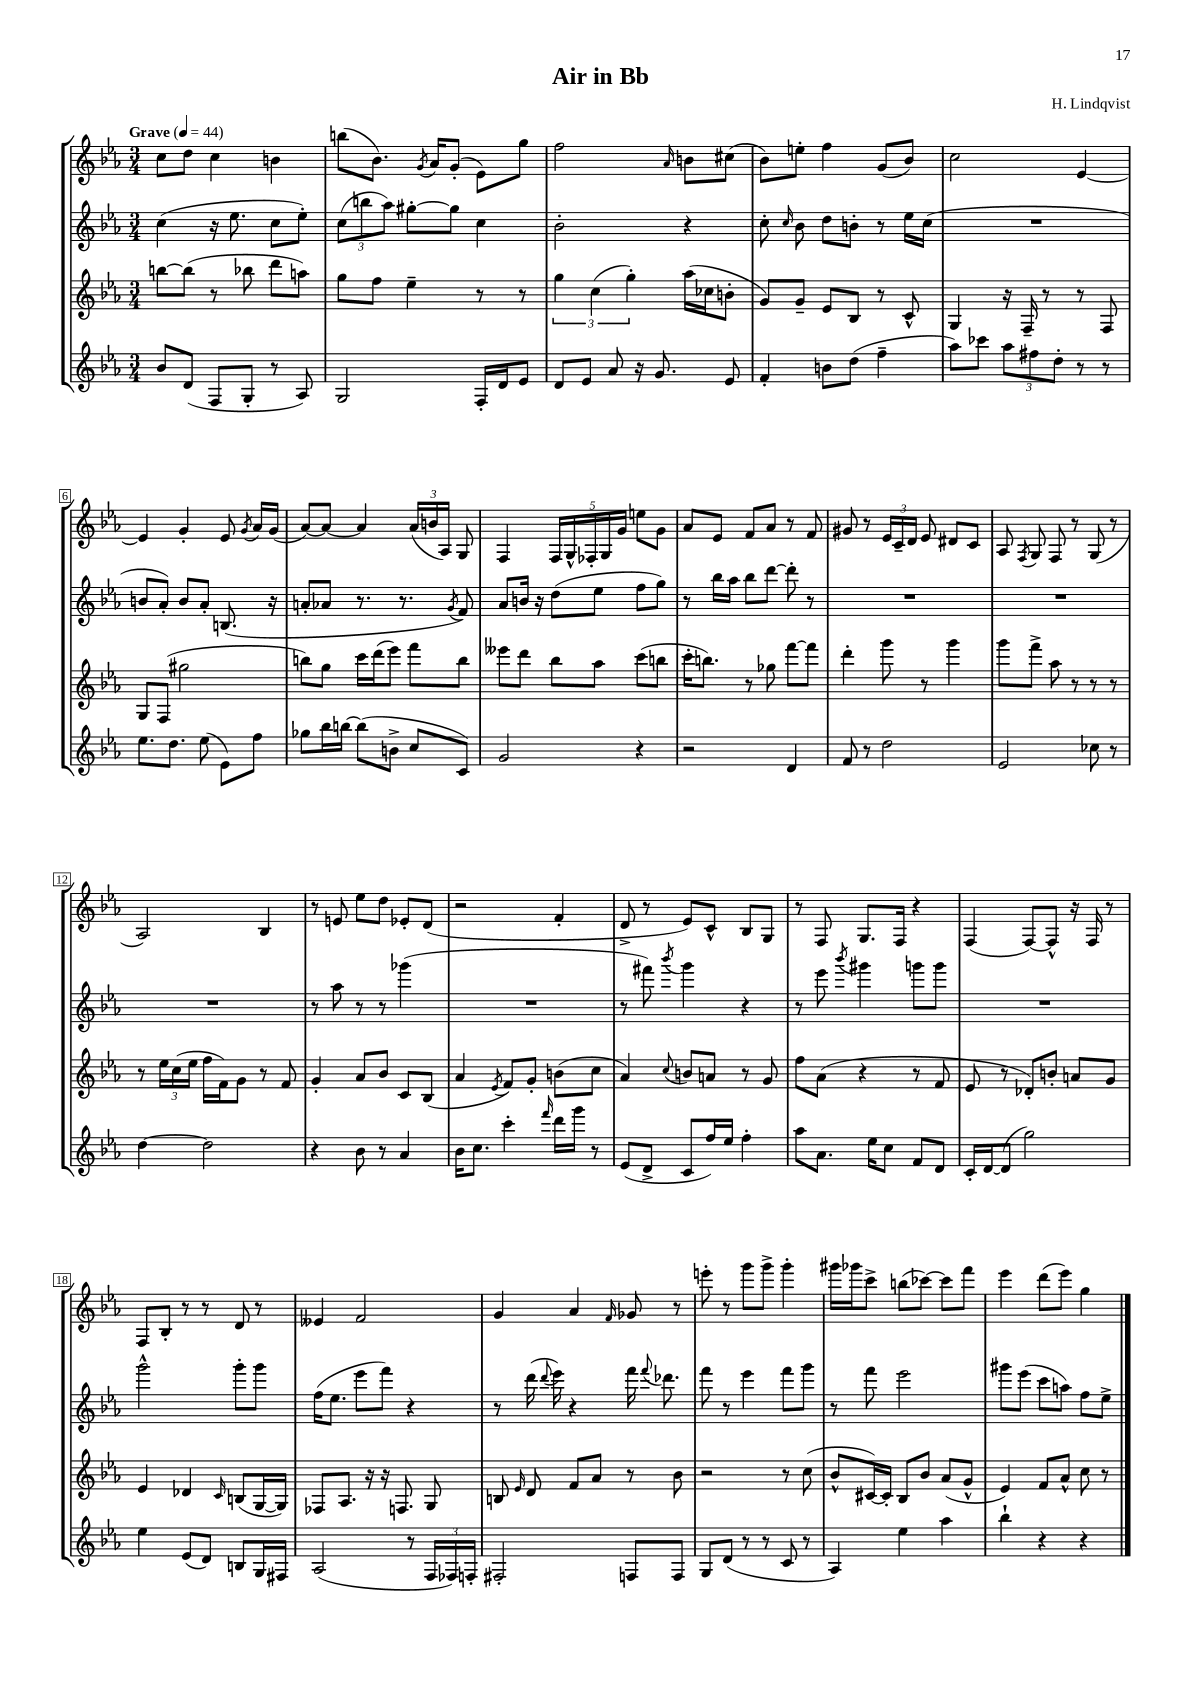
\header { title = "Air in Bb" composer = "H. Lindqvist" }
<<
\new StaffGroup <<
\new Staff = "s0" {
    \clef treble \key ees \major \numericTimeSignature \time 3/4 \tempo "Grave" 4 = 44
    \autoBeamOff c''8[ d''8] c''4 b'4 |
    b''8[( bes'8.]) \acciaccatura { g'8 } aes'16[ g'8]-.( ees'8[) g''8] |
    f''2 \grace { aes'16 } b'8[ cis''8]( |
    bes'8[) e''8]-. f''4 g'8[( bes'8]) |
    c''2 ees'4~ |
    ees'4 g'4-. ees'8 \acciaccatura { g'8 } aes'16[ g'16]( |
    aes'8[~) aes'8]~ aes'4 \tuplet 3/2 { aes'16[( b'16 aes16]) } g8 |
    f4 \tuplet 5/4 { f16[ g16-^ fes16-. g16 g'16] } e''8[ g'8] |
    aes'8[ ees'8] f'8[ aes'8] r8 f'8 |
    gis'8 r8 \tuplet 3/2 { ees'16[ c'16-- d'16] } ees'8 dis'8[ c'8] |
    aes8 \acciaccatura { f8 } g8 f8 r8 g8( r8 |
    aes2) bes4 |
    r8 e'8 ees''8[ d''8] ees'8[-. d'8]( |
    r2 f'4-. |
    d'8-> r8 ees'8[) c'8]-^ bes8[ g8] |
    r8 f8 g8.[ f16] r4 |
    f4( f8[~) f8]-^ r16 f16 r8 |
    f8[ bes8]-. r8 r8 d'8 r8 |
    eeses'4 f'2 |
    g'4 aes'4 \grace { f'16 } ges'8 r8 |
    e'''8-. r8 g'''8[ g'''8]-> g'''4-. |
    gis'''16[ ges'''16 c'''8]-> b''8[( ces'''8]~) ces'''8[ f'''8] |
    ees'''4 d'''8[( ees'''8]) g''4 \bar "|." |
}
\new Staff = "s1" {
    \clef treble \key ees \major \numericTimeSignature \time 3/4
    \autoBeamOff c''4( r16 ees''8. c''8[ ees''8]-.) |
    \tuplet 3/2 { c''8[( b''8 aes''8]) } gis''8[~-. gis''8] c''4 |
    bes'2-. r4 |
    c''8-. \grace { c''16 } bes'8 d''8[ b'8]-. r8 ees''16[ c''16]( |
    R2. |
    b'8[ aes'8]-.) b'8[ aes'8]-. b8.( r16 |
    a'8[-. aes'8] r8. r8. \acciaccatura { g'8 } f'8) |
    aes'8[ b'16] r16 d''8[( ees''8] f''8[ g''8]) |
    r8 bes''16[ aes''16] bes''8[ d'''8]~ d'''8-. r8 |
    R2. |
    R2. |
    R2. |
    r8 aes''8 r8 r8 ges'''4( |
    R2. |
    r8 fis'''8) \acciaccatura { bes'''8 } g'''4 r4 |
    r8 ees'''8 \acciaccatura { bes'''8 } gis'''4 g'''8[ g'''8] |
    R2. |
    g'''2-^ g'''8[-. g'''8] |
    f''16[( ees''8.] ees'''8[ f'''8]) r4 |
    r8 d'''16( \appoggiatura { d'''8 } ees'''16) r4 f'''16 \appoggiatura { f'''8 } des'''8. |
    f'''8 r8 ees'''4 f'''8[ g'''8] |
    r8 f'''8 ees'''2 |
    gis'''8[ ees'''8]( c'''8[ a''8]) f''8[ ees''8]-> \bar "|." |
}
\new Staff = "s2" {
    \clef treble \key ees \major \numericTimeSignature \time 3/4
    \autoBeamOff b''8[~ b''8]( r8 bes''8 d'''8[ a''8]) |
    g''8[ f''8] ees''4-- r8 r8 |
    \tuplet 3/2 { g''4 c''4( g''4-.) } aes''16[( ces''16 b'8]-. |
    g'8[) g'8]-- ees'8[ bes8] r8 c'8-^ |
    g4 r16 f16-- r8 r8 f8 |
    g8[ f8]( gis''2 |
    b''8[) g''8] c'''16[ d'''16( ees'''8]) f'''8[ b''8] |
    eeses'''8[ d'''8] bes''8[ aes''8] c'''8[( b''8] |
    c'''16[-. b''8.]) r8 ges''8 f'''8[~ f'''8] |
    d'''4-. g'''8 r8 g'''4 |
    g'''8[ f'''8]-> aes''8 r8 r8 r8 |
    r8 \tuplet 3/2 { ees''16[ c''16( ees''16] } f''16[ f'16) g'8] r8 f'8 |
    g'4-. aes'8[ bes'8] c'8[ bes8]( |
    aes'4 \acciaccatura { ees'8 } f'8[) g'8]-. b'8[( c''8] |
    aes'4) \appoggiatura { c''8 } b'8[ a'8] r8 g'8 |
    f''8[ aes'8]( r4 r8 f'8 |
    ees'8 r8 des'8[-.) b'8]-. a'8[ g'8] |
    ees'4 des'4 \grace { c'16 } b8[( g16~ g16]) |
    fes8[ aes8.] r16 r16 f8. g8 |
    b8 \grace { ees'16 } d'8 f'8[ aes'8] r8 bes'8 |
    r2 r8 c''8( |
    bes'8[-^ cis'16~) cis'16]-. bes8[ bes'8] aes'8[( g'8]-^ |
    ees'4) f'8[ aes'8]-^ c''8 r8 \bar "|." |
}
\new Staff = "s3" {
    \clef treble \key ees \major \numericTimeSignature \time 3/4
    \autoBeamOff bes'8[ d'8]( f8[ g8]-. r8 aes8) |
    g2 f16[-. d'16 ees'8] |
    d'8[ ees'8] aes'8 r16 g'8. ees'8 |
    f'4-. b'8[ d''8]( f''4-- |
    aes''8[) ces'''8] \tuplet 3/2 { aes''8[ fis''8 d''8]-. } r8 r8 |
    ees''8.[ d''8.] ees''8( ees'8[) f''8] |
    ges''8[ bes''16 b''16]~ b''8[( b'8]-> c''8[ c'8]) |
    g'2 r4 |
    r2 d'4 |
    f'8 r8 d''2 |
    ees'2 ces''8 r8 |
    d''4~ d''2 |
    r4 bes'8 r8 aes'4 |
    bes'16[ c''8.] c'''4-. \grace { f'''16 } d'''16[ g'''16] r8 |
    ees'8[( d'8]-> c'8[ f''16) ees''16] f''4-. |
    aes''8[ aes'8.] ees''16[ c''8] f'8[ d'8] |
    c'16[-. d'16~ d'8]( g''2) |
    ees''4 ees'8[( d'8]) b8[ g16 fis16] |
    aes2( r8 \tuplet 3/2 { f16[ fes16) f16]-. } |
    fis2-. f8[ f8] |
    g8[ d'8]( r8 r8 c'8 r8 |
    aes4) ees''4 aes''4 |
    bes''4-! r4 r4 \bar "|." |
}
>>
>>
\layout { \context { \Score \override BarNumber.stencil = #(make-stencil-boxer 0.1 0.3 ly:text-interface::print) } }
